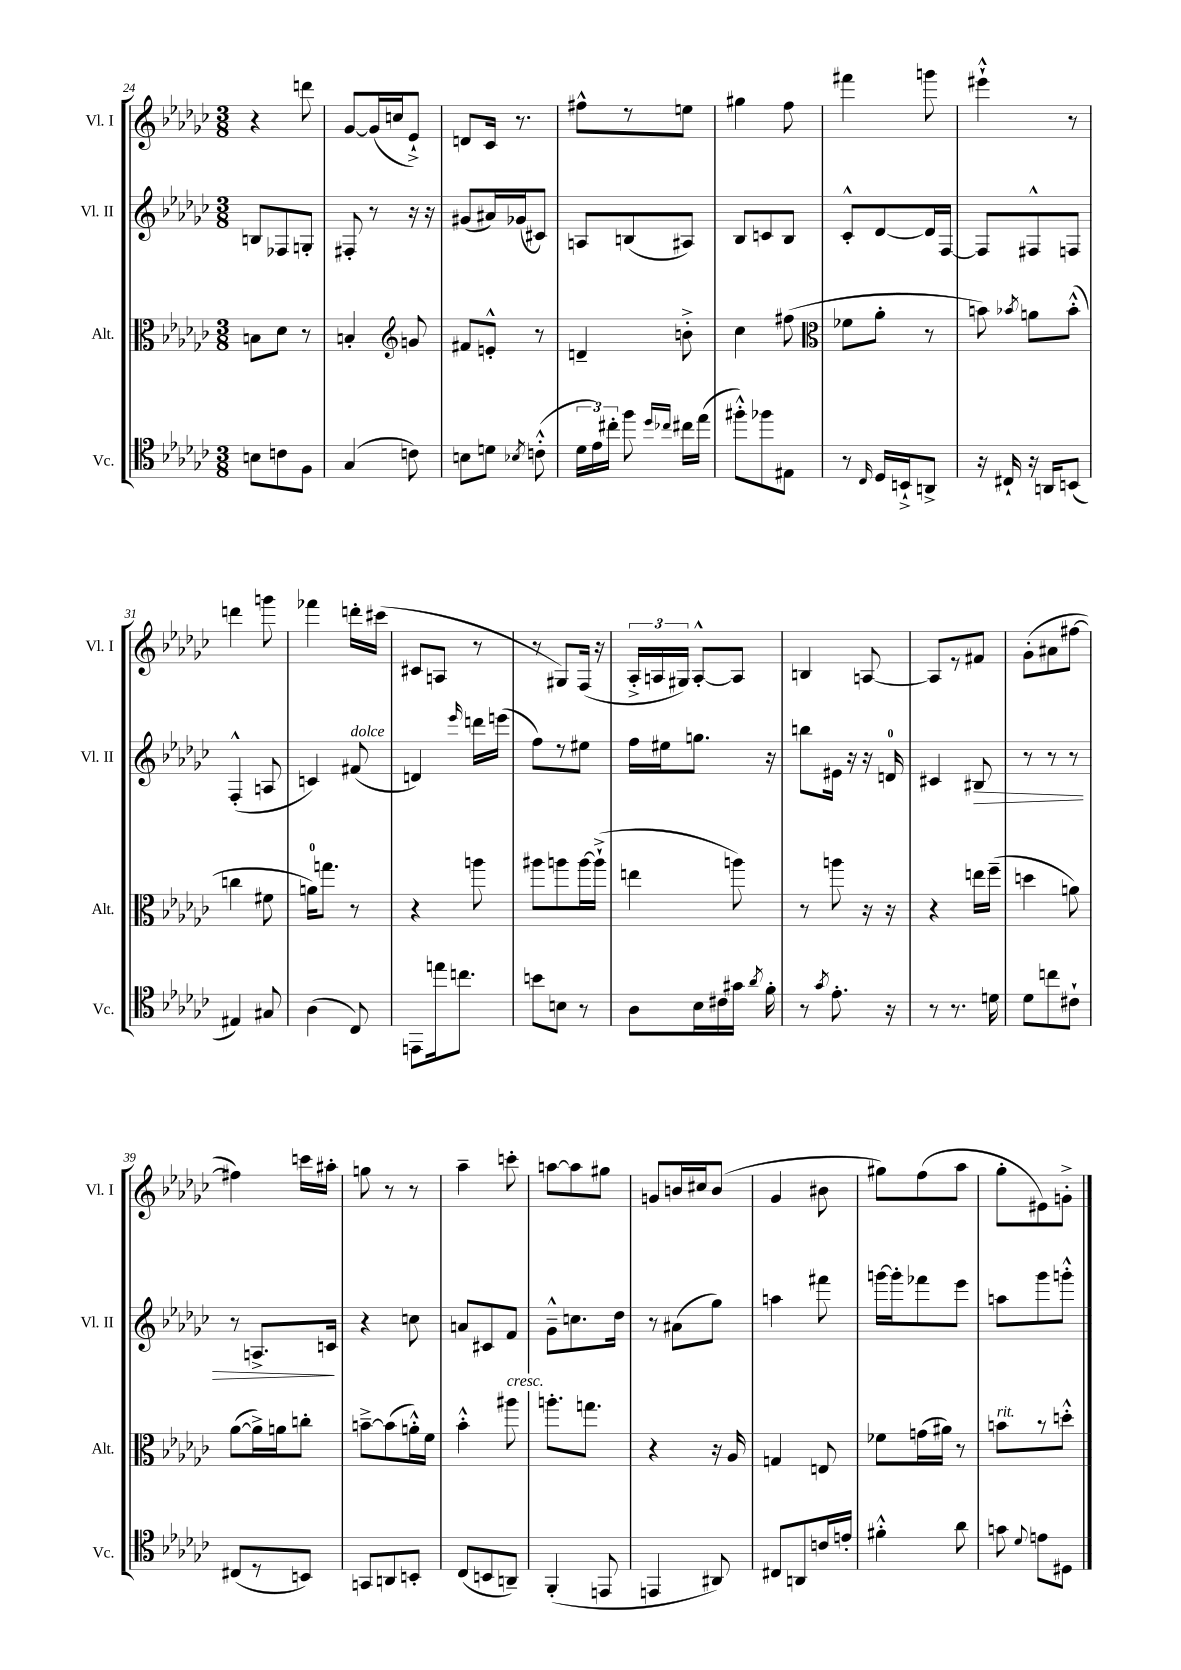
<<
\new StaffGroup <<
\new Staff = "s0" \with { instrumentName = "Vl. I" shortInstrumentName = "Vl. I" } {
    \clef treble \key ges \major \numericTimeSignature \time 3/8
    \autoBeamOff r4 d'''8 |
    ges'8[~ ges'16( c''16 ees'8]-!->) |
    d'8[ ces'16] r8. |
    fis''8[-^ r8 e''8] |
    gis''4 f''8 |
    fis'''4 g'''8 |
    eis'''4-!-^ r8 |
    d'''4 g'''8 |
    fes'''4 d'''16[-. cis'''16]( |
    cis'8[ a8] r8 |
    r8 gis8[) f16]( r16 |
    \tuplet 3/2 { aes16[-.-> a16 gis16]) } a8[~-.-^ a8] |
    b4 a8~ |
    a8[ r8 fis'8] |
    ges'8[-.( ais'8 fis''8]~ |
    fis''4) c'''16[ ais''16]-. |
    g''8 r8 r8 |
    aes''4-- c'''8-. |
    a''8[~ a''8 gis''8] |
    g'8[ b'16 cis''16 b'8]( |
    ges'4 bis'8 |
    gis''8[) f''8( aes''8] |
    ges''8[-. eis'8) g'8]-.-> \bar "|." |
}
\new Staff = "s1" \with { instrumentName = "Vl. II" shortInstrumentName = "Vl. II" } {
    \clef treble \key ges \major \numericTimeSignature \time 3/8
    \autoBeamOff b8[ fes8 g8]-. |
    fis8-. r8 r16 r16 |
    gis'8[( ais'16) ges'16( cis'8]) |
    a8[ b8( ais8]) |
    bes8[ c'8 bes8] |
    ces'8[-.-^ des'8~ des'16 f16]~ |
    f8[ fis8-^ f8] |
    f4-.-^( a8 |
    c'4) fis'8^\markup { \italic "dolce" }( |
    d'4) \grace { ees'''16 } d'''16[ e'''16]( |
    f''8[) r8 eis''8] |
    f''16[ eis''16 g''8.] r16 |
    b''8[ eis'16] r16 r16 d'16-0 |
    cis'4 bis8\> |
    r8 r8 r8 |
    r8 a8.[-> c'16]\! |
    r4 c''8 |
    a'8[ cis'8 f'8] |
    ges'8[---^ c''8. des''16] |
    r8 ais'8[( ges''8]) |
    a''4 fis'''8 |
    g'''16[~ g'''16-. fes'''8 ees'''8] |
    a''8[ ges'''8 g'''8]-.-^ \bar "|." |
}
\new Staff = "s2" \with { instrumentName = "Alt." shortInstrumentName = "Alt." } {
    \clef alto \key ges \major \numericTimeSignature \time 3/8
    \autoBeamOff b8[ des'8] r8 |
    b4-. \clef treble g'8 |
    fis'8[ e'8]-.-^ r8 |
    d'4-- b'8-.-> |
    ces''4 fis''8( |
    \clef alto fes'8[ aes'8]-. r8 |
    b'8) \acciaccatura { bes'8 } a'8[ bes'8]-.-^( |
    c''4 fis'8 |
    a'16[-0) g''8.] r8 |
    r4 a''8 |
    ais''8[ a''8 a''16~ a''16]-!->( |
    e''4 a''8) |
    r8 a''8 r16 r16 |
    r4 e''16[ f''16]--( |
    d''4 a'8) |
    aes'8[~( aes'16->) a'16 c''8]-. |
    b'8[~---> b'8( a'16-.-^) f'16] |
    bes'4-.-^ ais''8^\markup { \italic "cresc." } |
    a''8.[-. g''8.] |
    r4 r16 aes16 |
    g4 e8 |
    fes'8[ g'16( ais'16]) r8 |
    b'8[^\markup { \italic "rit." } r8 d''8]-.-^ \bar "|." |
}
\new Staff = "s3" \with { instrumentName = "Vc." shortInstrumentName = "Vc." } {
    \clef tenor \key ges \major \numericTimeSignature \time 3/8
    \autoBeamOff b8[ c'8 f8] |
    ges4( c'8) |
    b8[ d'8] \acciaccatura { bes8 } c'8-.-^( |
    \tuplet 3/2 { des'16[ ees'16) cis''16]-. } f''8 \grace { des''16[ ces''16] } cis''16[ ees''16]( |
    fis''8[-.-^) fes''8 eis8] |
    r8 \grace { ces16 } des16[ b,16-!-> a,8]-> |
    r16 cis16-! r16 a,16[ b,8]( |
    eis4) gis8 |
    aes4( ces8) |
    e,8[ e''16 c''8.] |
    b'8[ b8] r8 |
    aes8[ bes16 cis'16 gis'16] \acciaccatura { aes'8 } f'16-. |
    r8 \acciaccatura { ges'8 } ees'8.-. r16 |
    r8 r8. d'16 |
    des'8[ c''8 cis'8]-! |
    cis8[( r8 b,8]) |
    g,8[ a,8 b,8]-. |
    ces8[( b,8 a,8]--) |
    f,4-.( e,8 |
    e,4 ais,8) |
    cis8[ a,8 c'16 e'16]-. |
    fis'4-.-^ aes'8 |
    g'8 \appoggiatura { des'8 } e'8[ dis8] \bar "|." |
}
>>
>>
\layout { \context { \Score currentBarNumber = #24 } }
